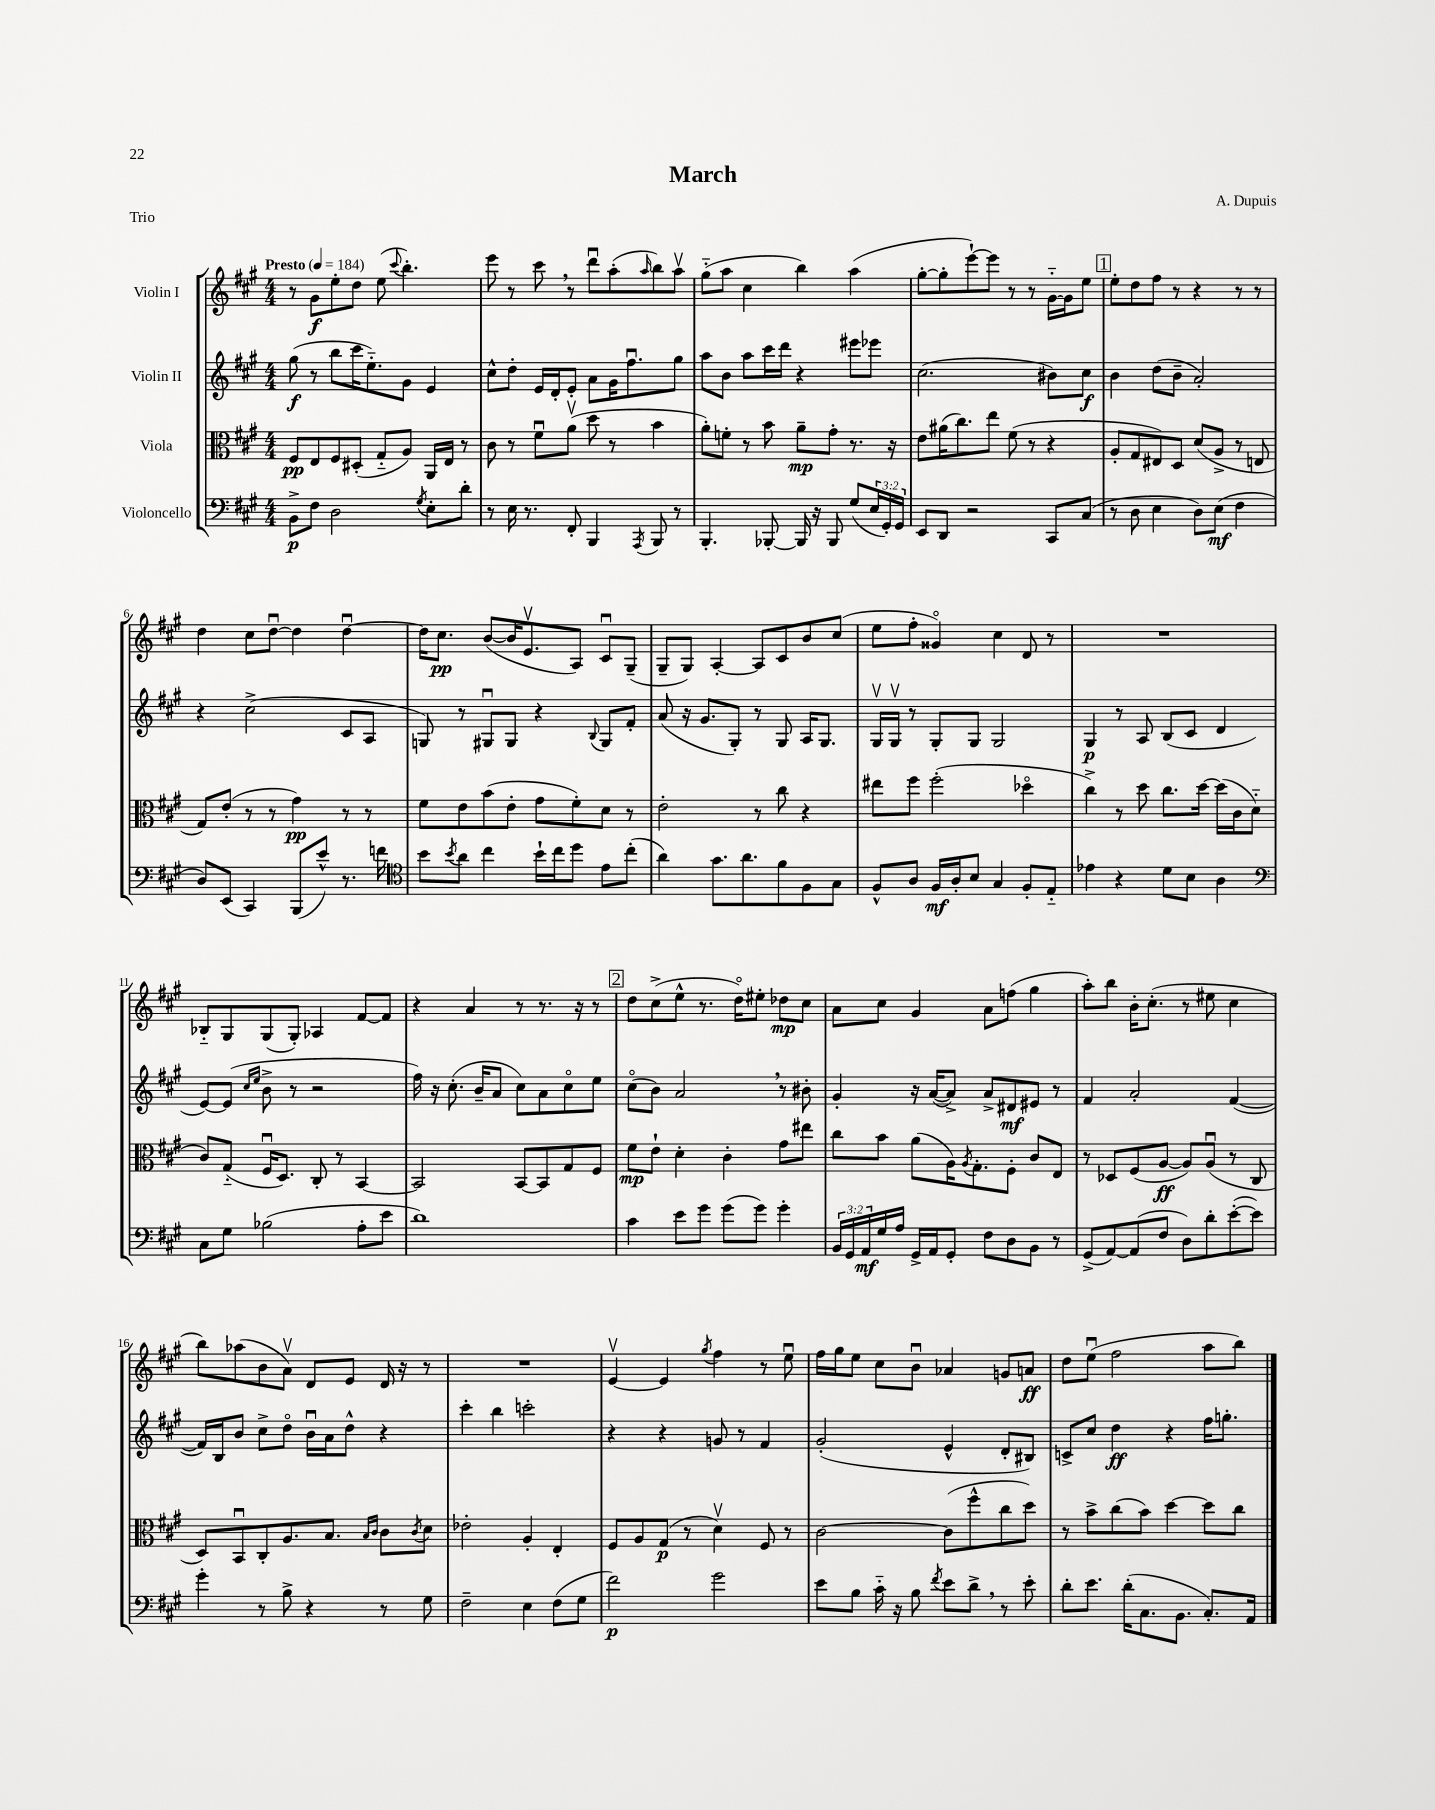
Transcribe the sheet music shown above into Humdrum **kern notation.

**kern	**kern	**kern	**kern
*staff4	*staff3	*staff2	*staff1
*clefF4	*clefC3	*clefG2	*clefG2
*k[f#c#g#]	*k[f#c#g#]	*k[f#c#g#]	*k[f#c#g#]
*M4/4	*M4/4	*M4/4	*M4/4
*MM184	*MM184	*MM184	*MM184
8BB^\L	8F#/L	(8gg#\	8r
8F#\J	8E/	8r	8g#\L
2D\	8F#/	8bb\L	8ee'\
.	(8D#'/J	16ccc#\K	8dd\J
.	.	8.ee'~\)	.
.	8G#'~/L	.	(8ee\
.	.	.	8qqccc#/
.	8A/J)	8g#\J	4.bb'\)
8qG#/	.	.	.
8E'\L	16AA/LL	4e/	.
.	16E/JJ	.	.
8d'\J	8r	.	.
=	=	=	=
8r	8c#\	8cc#^^\L	8eee\
16E\	8r	8dd'\J	8r
8.r	.	.	.
.	8f#u\L	16e/LL	8ccc#\
.	.	16d'/J	.
8FF#'/	(8av\J	8e'/J	8r
4BBB/	8dd\	8a\L	8dddu\L
.	8r	16g#\K	(8aa'\
.	.	8.ff#u\	.
8qAAA/	.	.	16qqaa/
8BBB/	4b\	.	8bb\)
8r	.	8gg#\J	8aav\J
=	=	=	=
4.BBB'/	8a'\L)	8aa\L	(8gg#'~\L
.	8f'\J	8b\J	8aa\J
.	8r	8aa\L	4cc#\
[8BBB-'/	8b\	16ccc#\L	.
.	.	16ddd\JJ	.
16BBB-/]	8a~\L	4r	4bb\)
16r	.	.	.
8BBB-/	8g#'\J	.	.
(8G#/L	8.r	8eee#\L	(4aa\
24E/L	.	8eee-\J	.
24GG#'/)	.	.	.
.	16r	.	.
24GG#/JJ	.	.	.
=	=	=	=
8EE/L	8e\L	(2.cc#\	[8gg#'\L
8DD/J	(16a#\K	.	8gg#'\]
.	8.cc#\)	.	.
2r	.	.	[8eee`\)
.	8ee\J	.	8eee\]J
.	(8f#\	.	8r
.	8r	.	8r
8CC#/L	4r	8b#\L)	[16g#'~\LL
.	.	.	16g#\]J
(8C#/J	.	8cc#\J	8ee\J
=	=	=	=
8r	8A'/L	4b\	8ee'\L
8D\	8G#/	.	8dd\
4E\	8E#/)	(8dd\L	8ff#\J
.	8D/J	8b~\J	8r
8D\L)	(8d/L	2a'/)	4r
(8E\J	8A^/J	.	.
4F#\	8r	.	8r
.	8E/	.	8r
=	=	=	=
8D/L)	8G#/L)	4r	4dd\
(8EE/J	(8e'/J	.	.
4CC#/)	8r	(2cc#^\	8cc#\L
.	8r	.	[8ddu\J
(8BBB/L	4g#\)	.	4dd\]
8e^^/J)	.	.	.
8.r	8r	8c#/L	[4ddu\
.	8r	8A/J	.
16f\	.	.	.
=	=	=	=
*clefC4	*	*	*
8b\L	8f#\L	8G/)	16dd\]LK
.	.	.	8.cc#\J
8qb/	.	.	.
8a\J	8e\	8r	.
4cc#\	(8b\	8G#u/L	([8b/L
.	8e'\J	8G#/J	16b/]K
.	.	.	8.ev/
16b`\LL	8g#\L	4r	.
16cc#\J	.	.	.
8dd\J	8f#'\)	.	8A/J)
.	.	8qqB/	.
8e\L	8d\J	8G#/L	8c#u/L
(8cc#'\J	8r	8f#'/J	(8G#~/J
=	=	=	=
4a\)	2e'\	(8a/	8G#~/L
.	.	16r	8G#/J)
.	.	8.g#/L	.
8.g#\L	.	.	[4A'/
.	.	8G#'/J)	.
8.a\	.	.	.
.	8r	8r	8A/]L
8f#\	8cc#\	8G#/	8c#/
8F#\	4r	16A/LK	8b/
.	.	8.G#/J	.
8G#\J	.	.	(8cc#/J
=	=	=	=
8F#^^/L	8ee#\L	16G#v/LL	8ee\L
.	.	16G#v/JJ	.
8A/J	8ff#\J	8r	8ff#'\J
16F#/LL	(2ff#'\	8G#'/L	4g##o/)
16A'/J	.	.	.
8B/J	.	8G#/J	.
4G#/	.	2G#/	4cc#\
8F#'/L	4dd-o\	.	8d/
8E'~/J	.	.	8r
=	=	=	=
4e-\	4cc#^\)	4G#/	1r
4r	8r	8r	.
.	8dd\	8A/	.
8d\L	8.cc#\L	(8B/L	.
8B\J	.	8c#/J	.
.	[16dd\Jk	.	.
4A\	(16dd\]LL	4d/	.
.	16c#\J	.	.
.	8d'~\J	.	.
=	=	=	=
*clefF4	*	*	*
8C#\L	8c#/L)	[8e/L)	8B-'~/L
8G#\J	(8G#'~/J	(8e/]J	8G#/
.	.	16qqcc#/LL	.
.	.	16qqee/JJ	.
(2B-\	16F#u/LK	8b^\	(8G#/
.	8.D/J)	.	.
.	.	8r	8G#'/J)
.	8C#'/	2r	4A-/
.	8r	.	.
8A'\L	[4BB/	.	[8f#/L
8e\J	.	.	8f#/]J
=	=	=	=
1d)	2BB/]	16ff#\)	4r
.	.	16r	.
.	.	(8.cc#'\	.
.	.	.	4a/
.	.	16b~/LK	.
.	.	8a/J	.
.	[8BB/L	8cc#\L)	8r
.	8BB/]	8a\	8.r
.	8G#/	8cc#o\	.
.	.	.	16r
.	8F#/J	8ee\J	8r
=	=	=	=
4c#\	8f#\L	(8cc#o\L	8dd\L
.	8e`\J	8b\J)	(8cc#^\
8e\L	4d'\	2a/	8ee^^\J
8g#\J	.	.	8.r
(8g#\L	4c#'\	.	.
.	.	.	16ddo\LK)
8g#\J)	.	.	8ee#'\J
4g#'\	8g#\L	8r	8dd-\L
.	8ee#\J	8b#'\	8cc#\J
=	=	=	=
24BB/LL	8cc#\L	4g#'/	8a\L
24GG#/	.	.	.
24AA/	.	.	.
16G#/	8b\J	.	8cc#\J
16A/JJ	.	.	.
16GG#^/LL	(8a\L	16r	4g#/
16AA/J	.	([16a/LK	.
8GG#'/J	16A\K)	8a^/]J)	.
.	8qA/	.	.
.	8.G#'\	.	.
8F#\L	.	8a^/L	8a\L
8D\	8F#'\J	8d#/	(8ff\J
8BB\J	8c#/L	8e#/J	4gg#\
8r	8E/J	8r	.
=	=	=	=
(8GG#^/L	8r	4f#/	8aa'\L)
[8AA/)	8D-/L	.	8bb\J
(8AA/]	(8F#/	2a'/	16b'\LK
.	.	.	(8.cc#'\J
8F#/J	[8A/J	.	.
8D\L)	8A/]L)	.	8r
8d'\	(8Au/J	.	8ee#\
([8e'\	8r	([4f#/	4cc#\
8e\]J)	8C#/	.	.
=	=	=	=
4g#'\	8D/L)	16f#/]LL)	8bb\L)
.	.	16B/J	.
.	8BBu/	8b/J	(8aa-\
8r	8C#'/	8cc#^\L	8b\
8B^\	8.A/	8ddo\J	8av\J)
4r	.	16bu\LL	8d/L
.	8.B/J	16a\J	.
.	.	8dd^^\J	8e/J
.	16qqB/LL	.	.
.	16qqc#/JJ	.	.
8r	8c#\L	4r	16d/
.	.	.	16r
.	8qc#/	.	.
8G#\	8d\J	.	8r
=	=	=	=
2F#~\	2e-'\	4ccc#'\	1r
.	.	4bb\	.
4E\	4A'/	2ccc'\	.
(8F#\L	4E'/	.	.
8G#\J	.	.	.
=	=	=	=
2f#\)	8F#/L	4r	[4ev/
.	8A/	.	.
.	(8G#/J	4r	4e/]
.	8r	.	.
.	.	.	8qgg#/
2g#\	4dv\)	8g/	4ff#\
.	.	8r	.
.	8F#/	4f#/	8r
.	8r	.	8eeu\
=	=	=	=
8e\L	[2c#\	(2g#'/	16ff#\LL
.	.	.	16gg#\J
8B\J	.	.	8ee\J
16c#'~\	.	.	8cc#\L
16r	.	.	.
8B\	.	.	8bu\J
8qf#/	.	.	.
8e\L	(8c#\]L	4e^^/	4a-/
8d^\J	8ff#^^\	.	.
8r	8cc#\	8d'/L	8g/L
8e'\	8dd\J)	8B#/J)	8a/J
=	=	=	=
8d'\L	8r	8c^/L	8dd\L
8.e\J	8b^\L	8cc#/J	(8eeu\J
.	(8cc#\	4dd\	2ff#\
(16d'\LK	.	.	.
8.C#\	8b\J)	.	.
.	[4dd\	4r	.
8.BB\J	.	.	.
8.C#'/L)	8dd\]L	16ff#\LK	8aa\L
.	.	8.gg'\J	.
.	8cc#\J	.	8bb\J)
16AA/Jk	.	.	.
==	==	==	==
*-	*-	*-	*-
